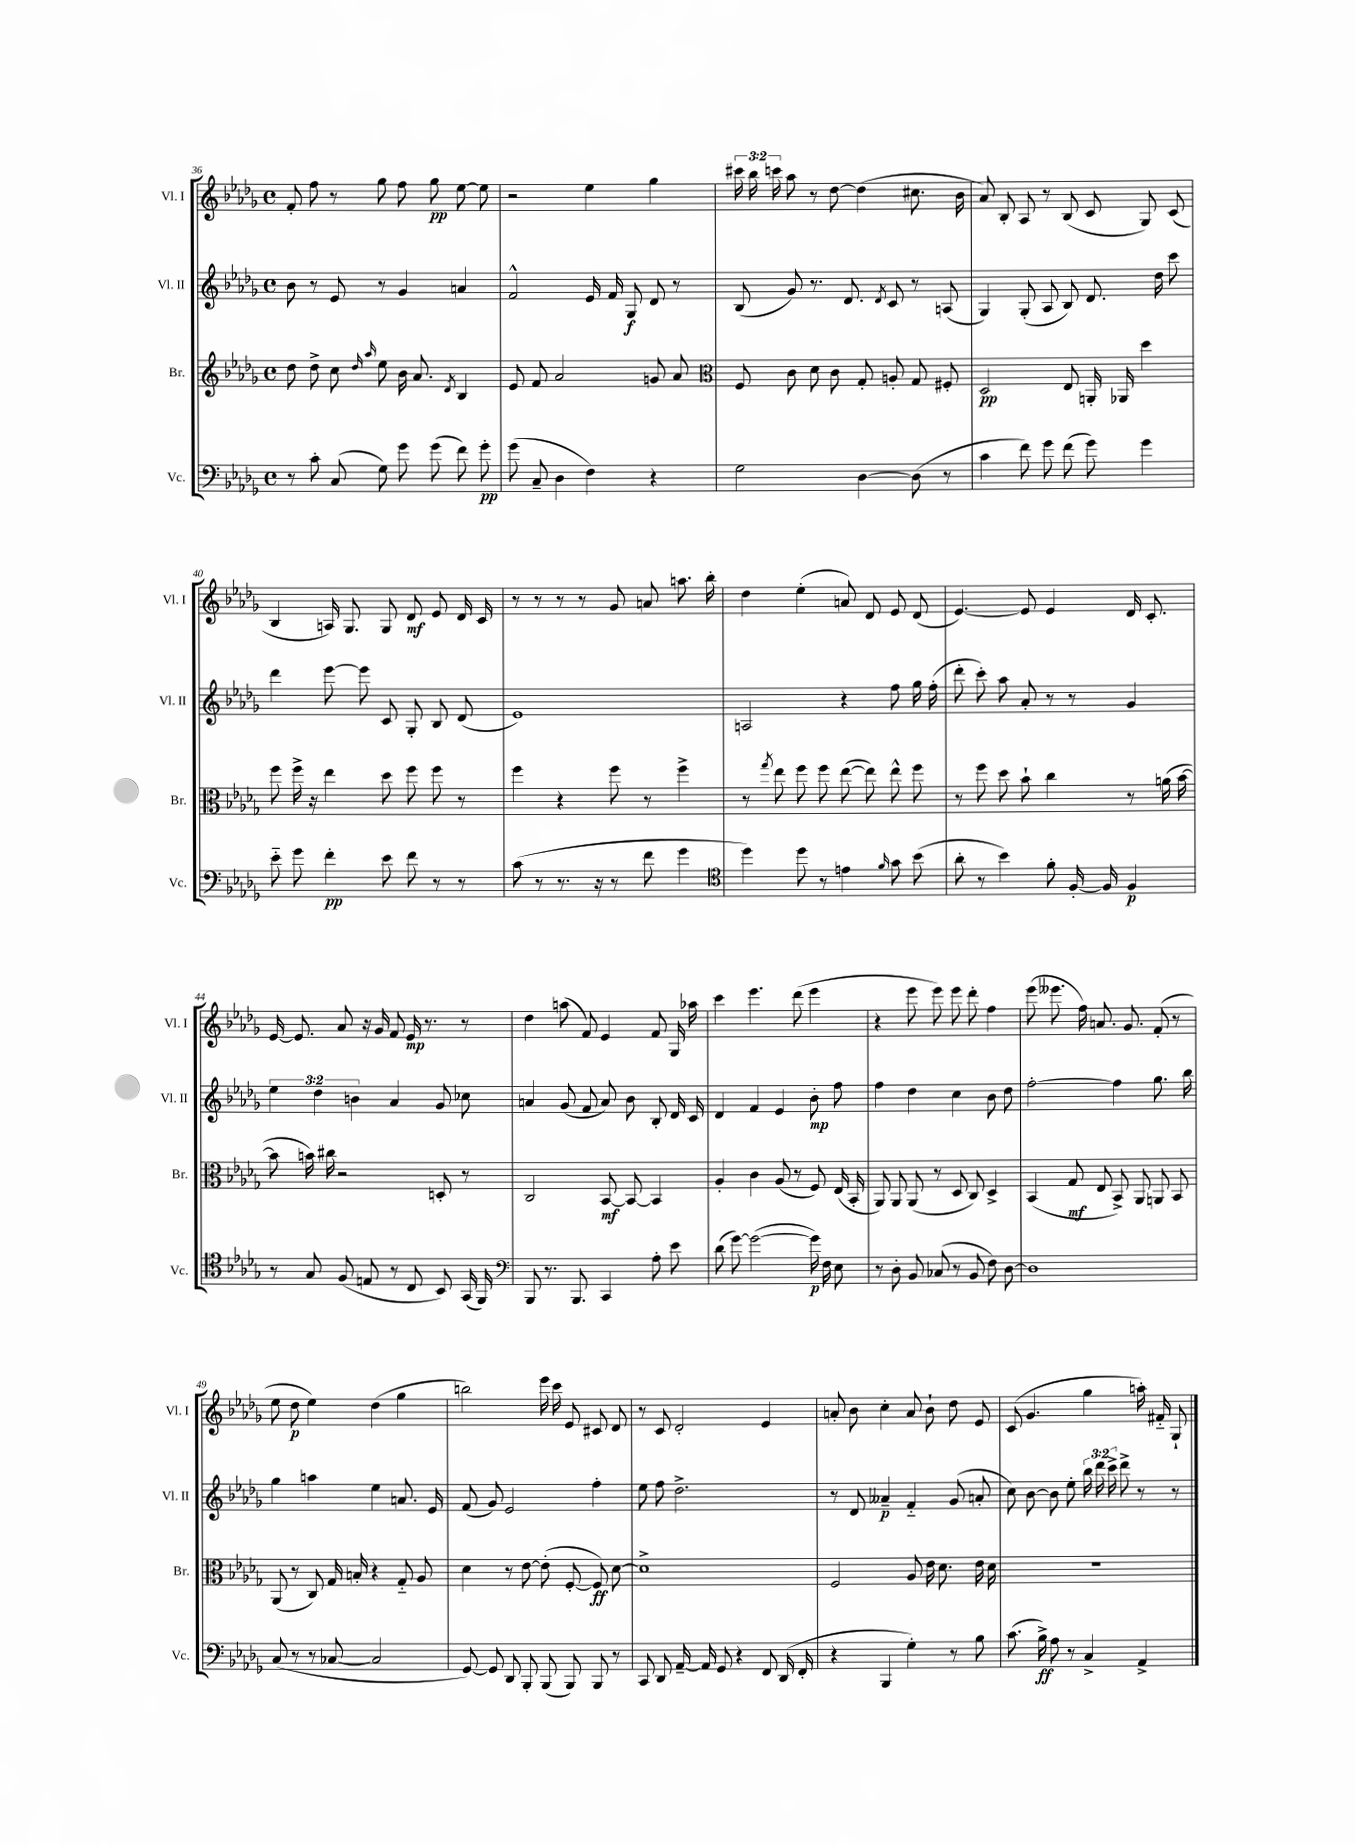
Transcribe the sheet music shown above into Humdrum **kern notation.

**kern	**kern	**kern	**kern
*staff4	*staff3	*staff2	*staff1
*clefF4	*clefG2	*clefG2	*clefG2
*k[b-e-a-d-g-]	*k[b-e-a-d-g-]	*k[b-e-a-d-g-]	*k[b-e-a-d-g-]
*M4/4	*M4/4	*M4/4	*M4/4
*met(c)	*met(c)	*met(c)	*met(c)
8r	8dd-\	8b-\	8f'/
8c'\	8dd-^\	8r	8ff\
(8C/	8cc\	8e-/	8r
.	16qqdd-/	.	.
.	16qqaa-/	.	.
8G-\)	8ee-\	8r	8gg-\
8g-\	16b-\	4g-/	8ff\
.	8.a-/	.	.
(8g-\	.	.	8gg-\
.	8qd-/	.	.
8f\)	4B-/	4a/	[8ee-\
8g-'\	.	.	8ee-\]
=	=	=	=
(8g-\	8e-/	2f^^/	2r
8C~/	8f/	.	.
4D-\	2a-/	.	.
4F\)	.	16e-/	4ee-\
.	.	16f/	.
.	.	8G-/	.
4r	8g/	8d-/	4gg-\
.	8a-/	8r	.
=	=	=	=
*	*clefC3	*	*
2G-\	8F/	(8B-/	24ccc#\
.	.	.	24bb-\
.	.	.	24ccc\
.	8c\	8g-/)	8aa-\
.	8d-\	8.r	8r
.	8c\	.	[8dd-\
.	.	8.d-/	.
[4D-\	8G-'/	.	(4dd-\]
.	.	8qd-/	.
.	8A'/	8c/	.
(8D-\]	8G-/	8r	8.cc#\
8r	8F#'/	(8A/	.
.	.	.	16b-\
=	=	=	=
4c\	2D-/	4G-/)	8a-/)
.	.	.	8B-'/
8f\)	.	(8G-'/	8A-/
8g-\	.	8A-/	8r
(8f\	8E-/	8B-/)	(8B-/
8g-\)	16AA'/	8.d-/	8c/
.	16AA-/	.	.
4g-\	4dd-\	.	8G-/)
.	.	16dd-\	.
.	.	8ccc\	(8c/
=	=	=	=
8e-'~\	8ff\	4ddd-\	4B-/
8g-\	16ff^\	.	.
.	16r	.	.
4f'\	4ee-\	[8eee-\	16A/)
.	.	.	8.G-/
.	.	8eee-\]	.
8e-\	8dd-\	8c/	8G-/
8f\	8ff\	8G-'/	8d-/
8r	8ff\	8B-/	8e-/
8r	8r	(8d-/	16d-/
.	.	.	16c/
=	=	=	=
(8c\	4ff\	1e-)	8r
8r	.	.	8r
8.r	4r	.	8r
.	.	.	8r
16r	.	.	.
8r	8ff\	.	8g-/
8f\	8r	.	8a/
4g-\	4ff^\	.	8.aa\
.	.	.	16bb-'\
=	=	=	=
*clefC4	*	*	*
4dd-\)	8r	2A/	4dd-\
.	8qgg-/	.	.
.	8ee-\	.	.
8dd-\	8ff\	.	(4ee-'\
8r	8ff\	.	.
4e\	([8ee-\	4r	8a/)
.	8ee-\])	.	8d-/
16qqf/	.	.	.
8g-\	8ee-^^\	8ff\	8e-/
(8b-\	8ff\	16gg-\	(8d-/
.	.	(16ff'\	.
=	=	=	=
8a-'\	8r	8ddd-'\	[4.e-/)
8r	8ff\	8ccc'\)	.
4b-\)	8dd-\	8aa-\	.
.	8b-`\	8a-'/	8e-/]
8f'\	4cc\	8r	4e-/
[16F'/	.	8r	.
16F/]	.	.	.
4F/	8r	4g-/	16d-/
.	.	.	8.c'/
.	(16a\	.	.
.	[16b-\	.	.
=	=	=	=
8r	8b-\]	6ee-\	[16e-/
.	.	.	8.e-/]
8G-/	16b\)	.	.
.	.	6dd-\	.
.	16cc#\	.	.
(8F/	2r	.	8a-/
.	.	6b\	.
8E/	.	.	16r
.	.	.	16g-/
8r	.	4a-/	8f/
8C/	.	.	16e-/
.	.	.	8.r
8BB-/)	8D'/	8g-/	.
(16GG-/	8r	8cc-\	8r
16FF/)	.	.	.
=	=	=	=
*clefF4	*	*	*
8BBB-/	2C/	4a/	4dd-\
8.r	.	.	.
.	.	(8g-/	(8aa\
8.BBB-/	.	.	.
.	.	8f/	8f/)
4CC/	[8BB-/	8a/)	4e-/
.	8BB-/_	8b-\	.
8A-'\	4BB-/]	8B-'/	8f/
8e-\	.	16d-/	16G-/
.	.	16c/	16aa-\
=	=	=	=
(8d-\	4A-'/	4d-/	4ccc\
[8g-\)	.	.	.
(2g-\_	4c\	4f/	4.eee-\
.	(8A-/	4e-/	.
.	8r	.	(8ddd-\
16g-\])	8F/)	8b-'\	4eee-\
16F\	.	.	.
8E-\	(16E-/	8ff\	.
.	16BB-'/	.	.
=	=	=	=
8r	8AA-/)	4ff\	4r
8D-'\	8AA-/	.	.
8BB-/	(8AA-/	4dd-\	8eee-\
(8C-/	8r	.	8eee-\)
8r	8D-/	4cc\	8eee-\
8BB-/	8C/)	.	8ddd-'\
8F\)	4D-^/	8b-\	4ff\
[8D-\	.	8dd-\	.
=	=	=	=
1D-]	(4BB-/	[2ff'\	(8eee-\
.	.	.	8.eee--\
.	8G-/	.	.
.	.	.	16ff\)
.	8E-/	.	8.a/
.	8BB-^/)	4ff\]	.
.	.	.	8.g-/
.	8AA-/	.	.
.	8AA/	8.gg-\	(8f'/
.	8BB-/	.	8r
.	.	16bb-\	.
=	=	=	=
(8C/	(8AA-/	4gg-\	8ee-\
8r	8r	.	8dd-\
8r	8C/)	4aa\	4ee-\)
[8C-/	16G-/	.	.
.	16B'/	.	.
2C-/]	4r	4ee-\	(4dd-\
.	8G-'~/	8.a/	4gg-\
.	8A-/	.	.
.	.	16e-/	.
=	=	=	=
[8GG-/)	4d-\	(8f/	2bb\)
8GG-/]	.	8g-/)	.
8DD-/	8r	2e-/	.
8BBB-'/	[8e-\	.	.
(8BBB-/	(8e-'\]	.	16eee-\
.	.	.	16ccc\
8BBB-/)	[8F'/	.	8e-/
8BBB-/	8F/])	4ff'\	8c#/
8r	[8d-\	.	8d-/
=	=	=	=
8CC/	1d-^]	8ee-\	8r
8DD-/	.	8ff\	8c/
[16AA-~/	.	2.dd-^\	2d-'/
16AA-/]	.	.	.
8GG-/	.	.	.
4r	.	.	.
8FF/	.	.	4e-/
(16DD-/	.	.	.
16FF'/	.	.	.
=	=	=	=
4r	2F/	8r	8a'/
.	.	8d-/	8b-\
4BBB-/	.	4a--~/	4cc'\
4G-'\)	8A-/	4f'~/	8a/
.	16e-\	.	8b-`\
.	8.d-\	.	.
8r	.	(8g-/	8dd-\
8B-\	16e-\	8a'/	8e-/
.	16d-\	.	.
=	=	=	=
(8.c\	1r	8cc\)	(8c/
.	.	[8b-\	4.g-/
16B-^\)	.	.	.
8A-\	.	8b-\]	.
8r	.	8ee-'\	.
4C^/	.	24bb-\	4gg-\
.	.	24ddd-\	.
.	.	24ccc^\	.
.	.	8ddd-^\	.
4AA-^/	.	8r	16aa'\)
.	.	.	16f#'~/
.	.	8r	8G-`/
==	==	==	==
*-	*-	*-	*-
